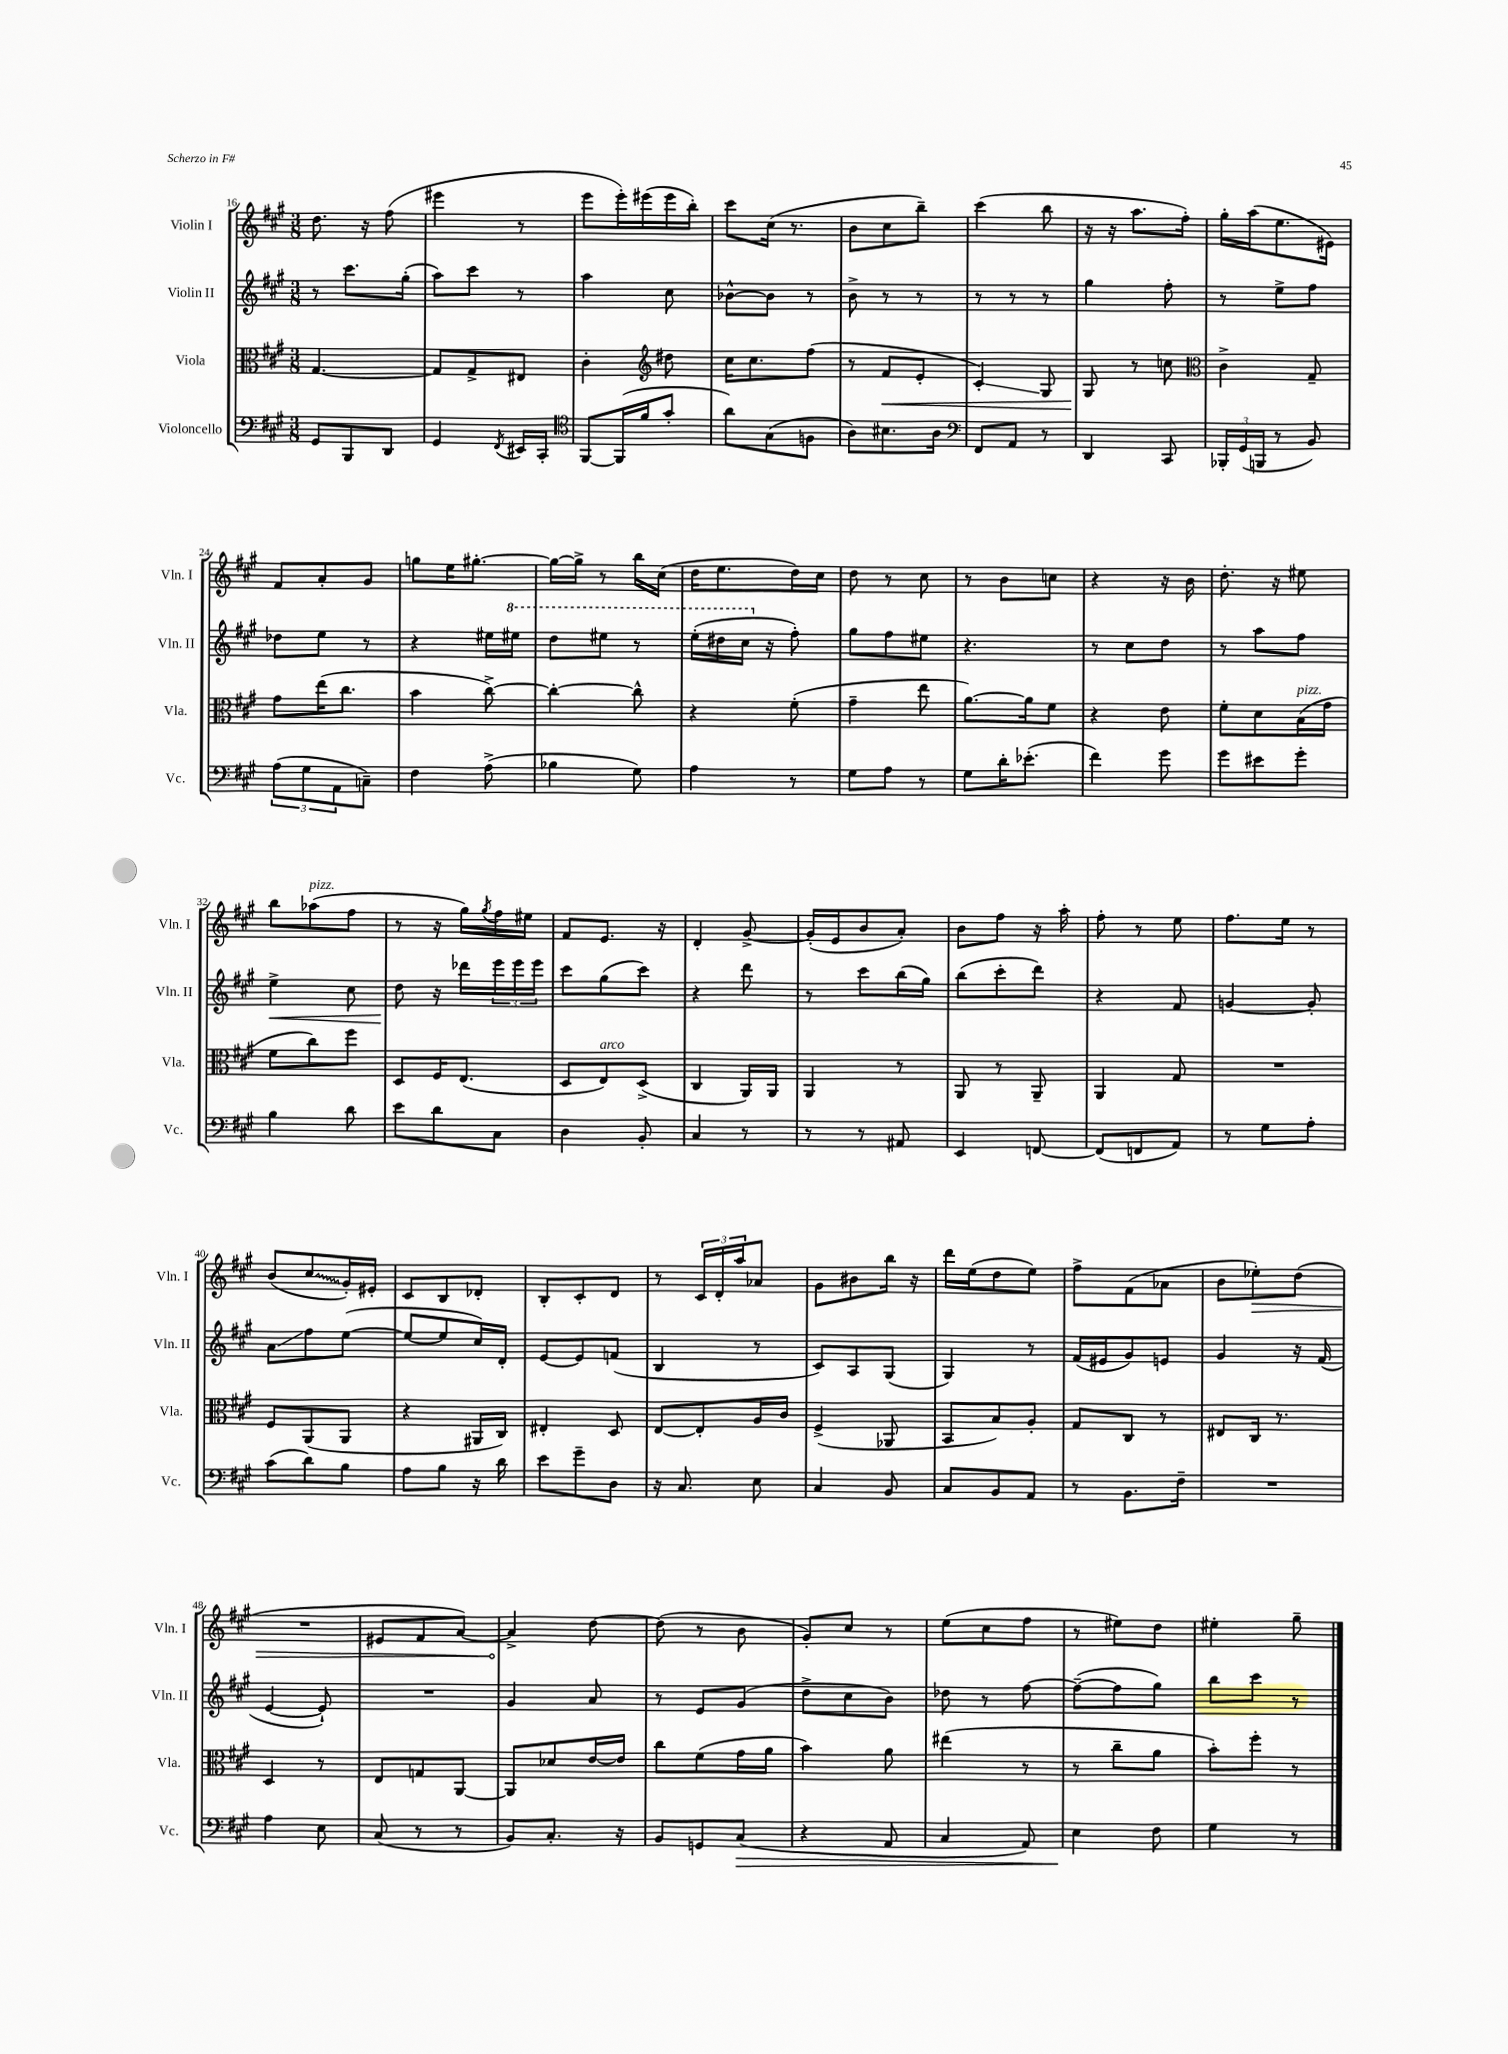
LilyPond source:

<<
\new StaffGroup <<
\new Staff = "s0" \with { instrumentName = "Violin I" shortInstrumentName = "Vln. I" } {
    \clef treble \key a \major \numericTimeSignature \time 3/8
    d''8. r16 fis''8( |
    eis'''4 r8 |
    e'''8 e'''16-.) eis'''16( eis'''16 b''16-.) |
    cis'''8 cis''16( r8. |
    b'8 cis''8 b''8--) |
    cis'''4( b''8 |
    r16 r16 a''8. fis''16-.) |
    gis''16-. a''16( e''8. eis'16) |
    fis'8 a'8-. gis'8 |
    g''8 e''16 gis''8.~-. |
    gis''16~ gis''16-> r8 b''16 cis''16( |
    d''16 e''8. d''16) cis''16 |
    d''8 r8 cis''8 |
    r8 b'8 c''8 |
    r4 r16 b'16 |
    d''8.-. r16 eis''8 |
    b''8 aes''8^\markup { \italic "pizz." }( fis''8 |
    r8 r16 gis''16) \acciaccatura { gis''8 } fis''16 eis''16 |
    fis'8 e'8. r16 |
    d'4-. gis'8~-> |
    gis'16-.( e'16 b'8 a'8-.) |
    b'8 fis''8 r16 a''16-. |
    fis''8-. r8 e''8 |
    fis''8. e''16 r8 |
    b'8( \once \override Glissando.style = #'zigzag cis''8\glissando gis'16-.) eis'16-. |
    cis'8 b8 des'8-. |
    b8-. cis'8-. d'8 |
    r8 \tuplet 3/2 { cis'16 d'16-. a''16 } aes'8 |
    gis'8 bis'8 b''16 r16 |
    d'''16 e''16( d''8 e''8) |
    fis''8-> fis'8( aes'8 |
    b'8 \once \override Hairpin.circled-tip = ##t ees''8-.\>) d''8( |
    R4. |
    eis'8 fis'8 a'8~) |
    a'4->\! d''8~ |
    d''8( r8 b'8 |
    gis'8-.) cis''8 r8 |
    e''8( cis''8 fis''8 |
    r8 eis''8) d''8 |
    eis''4-. gis''8-- \bar "|." |
}
\new Staff = "s1" \with { instrumentName = "Violin II" shortInstrumentName = "Vln. II" } {
    \clef treble \key a \major \numericTimeSignature \time 3/8
    r8 cis'''8. gis''16-.( |
    a''8) cis'''8 r8 |
    a''4 cis''8 |
    bes'8~-^ bes'8 r8 |
    b'8-> r8 r8 |
    r8 r8 r8 |
    gis''4 fis''8-. |
    r8 e''8-> fis''8 |
    des''8 e''8 r8 |
    r4 eis''16 \ottava #1 eis'''16 |
    d'''8 eis'''8 r8 |
    e'''16-.( dis'''16 cis'''16 \ottava #0 r16 fis''8-.) |
    gis''8 fis''8 eis''8 |
    r4. |
    r8 cis''8 d''8 |
    r8 a''8 fis''8 |
    e''4->\< cis''8 |
    d''8\! r16 des'''16 \tuplet 3/2 { e'''16 e'''16 e'''16 } |
    cis'''8 gis''8( cis'''8) |
    r4 d'''8 |
    r8 cis'''8 b''16( gis''16) |
    b''8( cis'''8-. d'''8) |
    r4 fis'8 |
    g'4~ g'8-. |
    a'8\glissando fis''8 e''8~( |
    e''8~ e''8 cis''16) d'16-. |
    e'8~ e'8 f'8( |
    b4 r8 |
    cis'8) a8 gis8( |
    gis4) r8 |
    fis'16( eis'16 gis'8) e'8 |
    gis'4 r16 fis'16( |
    e'4~ e'8-!) |
    R4. |
    gis'4 a'8 |
    r8 e'8 gis'8( |
    d''8-> cis''8 b'8) |
    des''8 r8 fis''8~ |
    fis''8~--( fis''8 gis''8) |
    b''8 cis'''8 r8 \bar "|." |
}
\new Staff = "s2" \with { instrumentName = "Viola" shortInstrumentName = "Vla." } {
    \clef alto \key a \major \numericTimeSignature \time 3/8
    gis4.~ |
    gis8 gis8-> eis8 |
    cis'4-. \clef treble dis''8 |
    cis''16 cis''8. fis''8( |
    r8 fis'8\< e'8-. |
    cis'4-.\glissando) gis8 |
    gis8\! r8 c''8 |
    \clef alto cis'4-> gis8-- |
    gis'8 e''16( cis''8. |
    b'4 cis''8~->) |
    cis''4~-. cis''8-^ |
    r4 fis'8-.( |
    gis'4-- e''8 |
    a'8.~) a'16 fis'8 |
    r4 e'8 |
    fis'8-. d'8 b16^\markup { \italic "pizz." }( gis'16 |
    fis'8 cis''8) fis''8 |
    d8 fis16 e8.( |
    d8 e8^\markup { \italic "arco" }) d8->( |
    cis4 a,16) a,16 |
    a,4 r8 |
    a,8 r8 a,8-- |
    a,4 gis8 |
    R4. |
    fis8 a,8( a,8 |
    r4 ais,16 cis16) |
    eis4-. d8 |
    e8~ e8-. a16 cis'16 |
    fis4->( aes,8 |
    b,8 b8) a8-. |
    gis8 cis8 r8 |
    eis8 cis16 r8. |
    d4 r8 |
    e8 g8 a,8~ |
    a,8 des'8 e'16~ e'16 |
    cis''8 fis'8( gis'16 a'16 |
    b'4) a'8 |
    eis''4( r8 |
    r8 cis''8-- a'8 |
    b'8-.) fis''8-. r8 \bar "|." |
}
\new Staff = "s3" \with { instrumentName = "Violoncello" shortInstrumentName = "Vc." } {
    \clef bass \key a \major \numericTimeSignature \time 3/8
    gis,8 b,,8 d,8 |
    gis,4 \acciaccatura { fis,8 } eis,16 cis,16-. |
    \clef tenor fis,8~ fis,16( fis'16 gis'8-. |
    a'8) gis8( f8 |
    a8) bis8. a16 |
    \clef bass fis,8 a,8 r8 |
    d,4 cis,8 |
    \tuplet 3/2 { bes,,16-. gis,16( b,,16 } r8 b,8) |
    \tuplet 3/2 { a8( gis8 a,8 } c8--) |
    fis4 a8->( |
    bes4 gis8) |
    a4 r8 |
    gis8 a8 r8 |
    gis8 d'16-. ees'8.-.( |
    fis'4) gis'8 |
    gis'8 eis'8 gis'8-. |
    b4 d'8 |
    e'8 d'8 cis8 |
    d4 b,8-. |
    cis4 r8 |
    r8 r8 ais,8 |
    e,4 f,8~ |
    f,8( f,8 a,8) |
    r8 gis8 a8-. |
    cis'8( d'8) b8 |
    a8 b8 r16 d'16 |
    e'8 gis'8-- d8 |
    r16 cis8. e8 |
    cis4 b,8 |
    cis8 b,8 a,8 |
    r8 b,8. fis16-- |
    R4. |
    a4 e8 |
    cis8( r8 r8 |
    b,8) cis8.-. r16 |
    b,8 g,8 cis8\>( |
    r4 a,8 |
    cis4 a,8) |
    e4\! fis8 |
    gis4 r8 \bar "|." |
}
>>
>>
\layout { \context { \Score currentBarNumber = #16 } }
